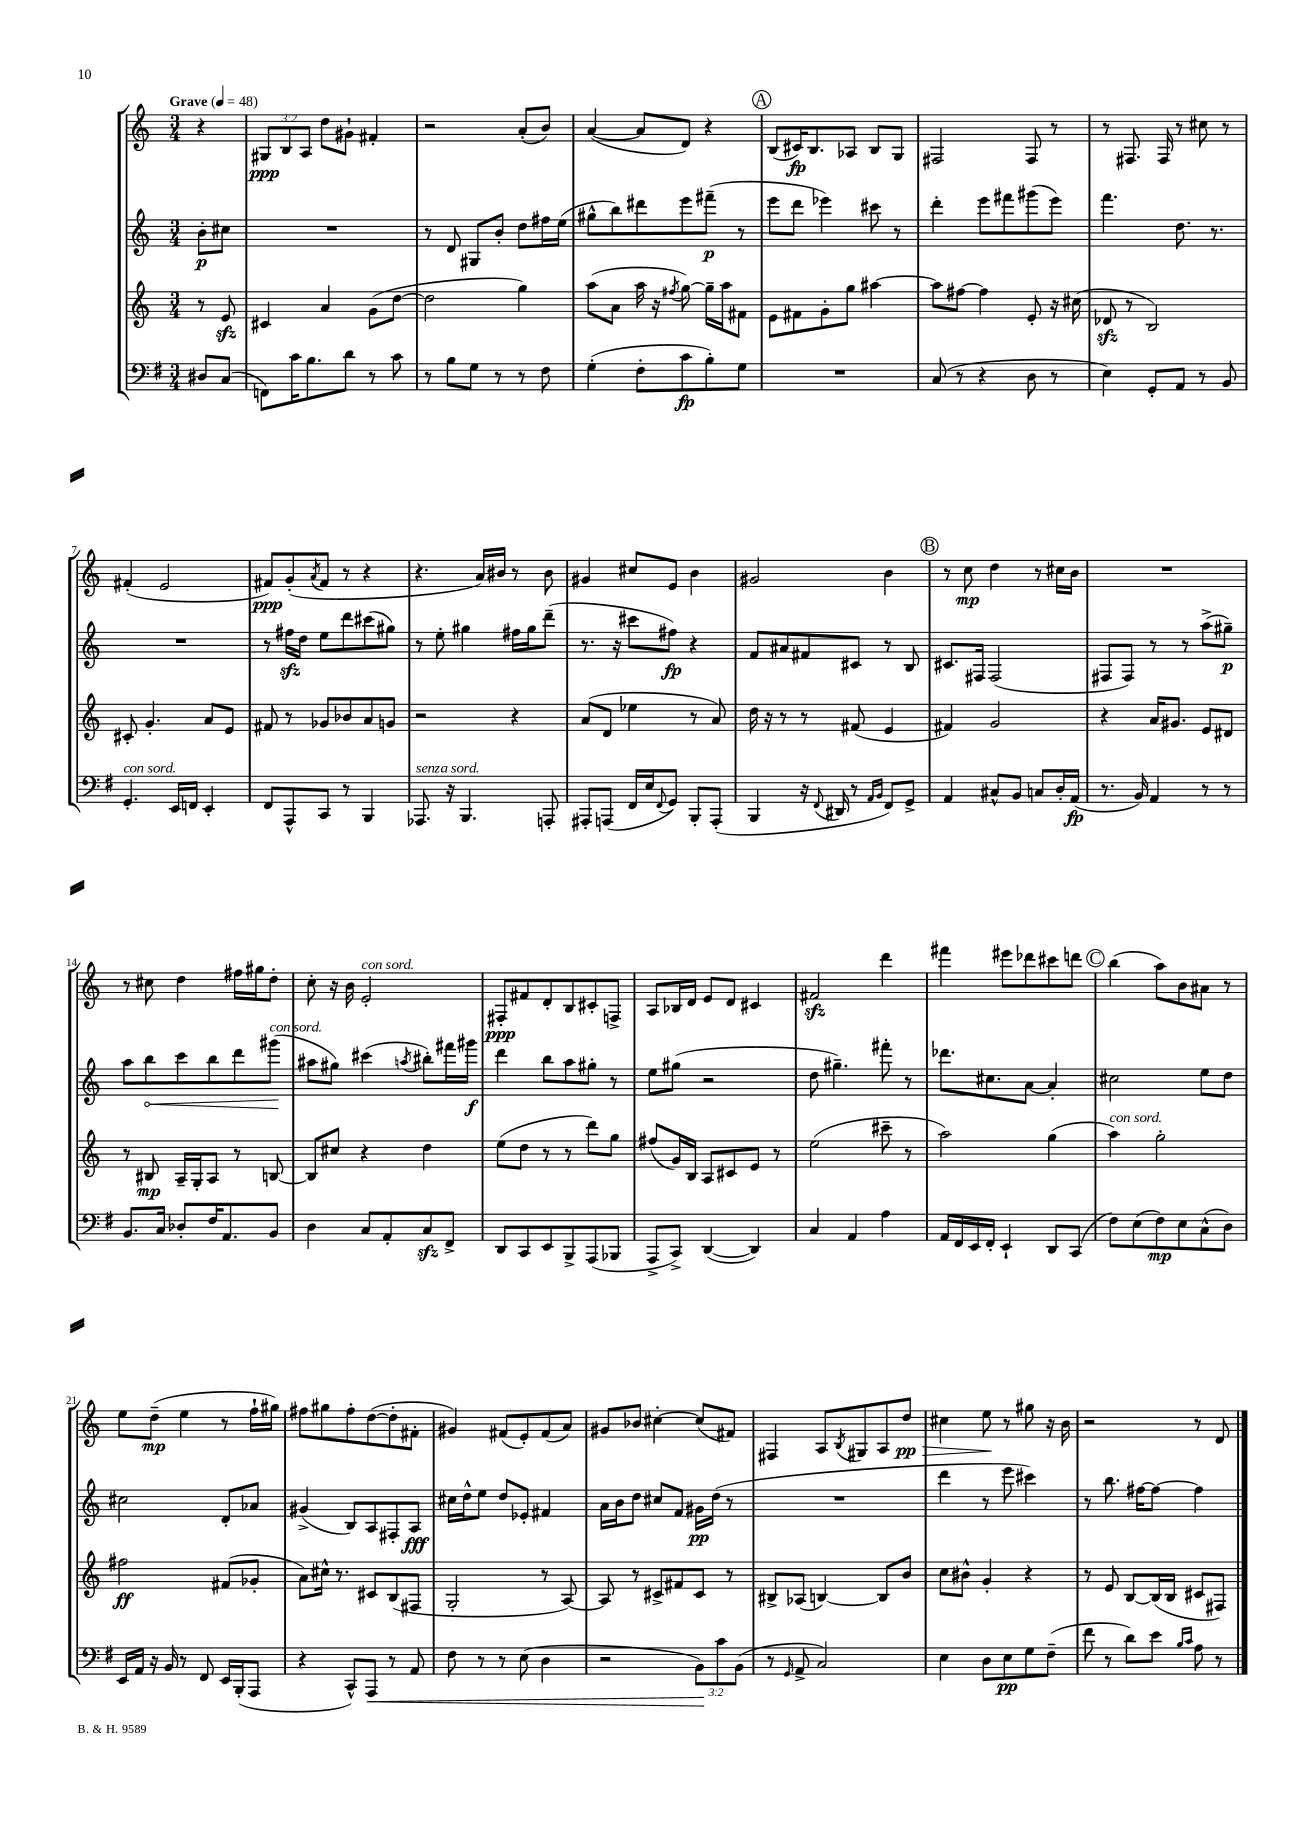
<<
\new StaffGroup <<
\new Staff = "s0" {
    \clef treble \key c \major \numericTimeSignature \time 3/4 \override Staff.TupletNumber.text = #tuplet-number::calc-fraction-text \partial 4 \tempo "Grave" 4 = 48
    r4 |
    \tuplet 3/2 { gis8\ppp b8 a8 } d''8 gis'8-! fis'4-. |
    r2 a'8-.( b'8) |
    a'4~( a'8 d'8) r4 |
    \mark \markup { \circle "A" } b8( cis'16\fp) b8. aes8 b8 g8 |
    fis2 fis8 r8 |
    r8 fis8. fis16 r8 cis''8 r8 |
    fis'4-.( e'2 |
    fis'8\ppp) g'8-.( \acciaccatura { a'8 } fis'8 r8 r4 |
    r4. a'16) bis'16 r8 bis'8 |
    gis'4 cis''8 e'8 b'4 |
    gis'2 b'4 |
    \mark \markup { \circle "B" } r8 c''8\mp d''4 r8 cis''16 b'16 |
    R2. |
    r8 cis''8 d''4 fis''16 gis''16 d''8-. |
    c''8-. r16 b'16 e'2-.^\markup { \italic "con sord." } |
    fis8-.\ppp fis'8 d'8-. b8 cis'8-. f8-> |
    a8 bes16 d'16 e'8 d'8 cis'4 |
    fis'2\sfz d'''4 |
    fis'''4 eis'''8 des'''8 cis'''8 d'''8 |
    \mark \markup { \circle "C" } b''4( a''8) b'8 ais'8 r8 |
    e''8 d''8--\mp( e''4 r8 f''16-! gis''16) |
    fis''8 gis''8 fis''8-. d''8~( d''8-. fis'8-. |
    gis'4) fis'8( e'8-.) fis'8( a'8) |
    gis'8 bes'8 cis''4~-. cis''8( fis'8) |
    fis4 a8 \acciaccatura { b8 } gis8 a8 d''8\pp\> |
    cis''4 e''8\! r8 gis''8 r16 b'16 |
    r2 r8 d'8 \bar "|." |
}
\new Staff = "s1" {
    \clef treble \key c \major \numericTimeSignature \time 3/4 \partial 4
    b'8-.\p cis''8 |
    R2. |
    r8 d'8 gis8 b'8-. d''8 fis''16 e''16( |
    gis''8-^ b''8) dis'''8 e'''8 fis'''8--\p( r8 |
    \mark \markup { \circle "A" } e'''8 d'''8 ees'''4) cis'''8 r8 |
    d'''4-. e'''8 fis'''8 gis'''8( e'''8) |
    f'''4. d''8. r8. |
    R2. |
    r8 fis''16\sfz d''16 e''8 d'''8 cis'''8( gis''8) |
    r8 e''8-. gis''4 fis''16 gis''16 d'''8--( |
    r8. r16 cis'''8 fis''8\fp) r4 |
    f'8 ais'8 fis'8 cis'8 r8 b8 |
    \mark \markup { \circle "B" } cis'8. fis16 fis2( |
    fis8 fis8) r8 r8 a''8->( gis''8--\p) |
    a''8 \once \override Hairpin.circled-tip = ##t b''8\< c'''8 b''8 d'''8 gis'''8\!^\markup { \italic "con sord." }( |
    ais''8 gis''8) cis'''4( \acciaccatura { a''8 } bis''8-.) fis'''16 gis'''16\f |
    d'''4 b''8 a''8 gis''8-. r8 |
    e''8 gis''8( r2 |
    d''8 gis''4.--) fis'''8-. r8 |
    des'''8. cis''8. a'8~ a'4-. |
    \mark \markup { \circle "C" } cis''2 e''8 d''8 |
    cis''2 d'8-. aes'8 |
    gis'4->( b8) a8 fis8-. a8\fff |
    cis''16 d''16-^ e''8 d''8 ees'8-. fis'4 |
    a'16 b'16 d''8 cis''8 f'8 gis'16\pp d''16( r8 |
    R2. |
    d'''4 r8 e'''8 cis'''4) |
    r8 b''8. fis''16~ fis''8~ fis''4 \bar "|." |
}
\new Staff = "s2" {
    \clef treble \key c \major \numericTimeSignature \time 3/4 \partial 4
    r8 e'8\sfz |
    cis'4 a'4 g'8( d''8~ |
    d''2 g''4) |
    a''8( a'8 a''16 r16 \acciaccatura { fis''8 } g''8~) g''16-- a''16 fis'8 |
    \mark \markup { \circle "A" } e'8 fis'8 g'8-. g''8 ais''4~ |
    ais''8 fis''8~ fis''4 e'8-. r16 cis''16( |
    des'8\sfz r8 b2) |
    cis'8-. g'4.-. a'8 e'8 |
    fis'8 r8 ges'8 bes'8 a'8 g'8 |
    r2 r4 |
    a'8( d'8 ees''4 r8 a'8) |
    d''16 r16 r8 r8 fis'8( e'4 |
    \mark \markup { \circle "B" } fis'4) g'2 |
    r4 a'16 gis'8. e'8 dis'8 |
    r8 bis8\mp a16-- g16-. a8 r8 b8~ |
    b8 cis''8 r4 d''4 |
    e''8( d''8 r8 r8 d'''8) g''8 |
    fis''8( g'16) b16 a8 cis'8 e'8 r8 |
    e''2( cis'''8-- r8 |
    a''2) g''4( |
    \mark \markup { \circle "C" } a''4^\markup { \italic "con sord." }) g''2-. |
    fis''2\ff fis'8( ges'8-. |
    a'8) cis''16-^ r8. cis'8 b8( fis8 |
    g2-. r8 a8~) |
    a8 r8 cis'8-> fis'8 cis'8 r8 |
    bis8-> aes8( b4~) b8 b'8 |
    c''8 bis'8-^ g'4-. r4 |
    r8 e'8 b8~ b16( b16 cis'8 fis8) \bar "|." |
}
\new Staff = "s3" {
    \clef bass \key g \major \numericTimeSignature \time 3/4 \override Staff.TupletNumber.text = #tuplet-number::calc-fraction-text \partial 4
    dis8 c8( |
    f,8) c'16 b8. d'8 r8 c'8 |
    r8 b8 g8 r8 r8 fis8 |
    g4-.( fis8-. c'8\fp b8-.) g8 |
    \mark \markup { \circle "A" } R2. |
    c8( r8 r4 d8 r8 |
    e4) g,8-. a,8 r8 b,8 |
    g,4.-.^\markup { \italic "con sord." } e,16 f,16 e,4-. |
    fis,8 a,,8-^ c,8 r8 b,,4 |
    aes,,8.^\markup { \italic "senza sord." } r16 b,,4. a,,8-. |
    ais,,8-. a,,8( fis,16 e16 \appoggiatura { fis,8 } g,8) b,,8-. a,,8-.( |
    b,,4 r16 \appoggiatura { fis,8 } dis,16 r8 \grace { a,16 b,16 } fis,8) g,8-> |
    \mark \markup { \circle "B" } a,4 cis8-^ b,8 c8 d16-. a,16\fp( |
    r8. b,16) a,4 r8 r8 |
    b,8. c16 des8-. fis16 a,8. b,8 |
    d4 c8 a,8-. c8\sfz fis,8-> |
    d,8 c,8 e,8 b,,8-> a,,8( bes,,8 |
    a,,8-> c,8->) d,4~( d,4) |
    c4 a,4 a4 |
    a,16 fis,16 e,16 fis,16-. e,4-! d,8 c,8( |
    \mark \markup { \circle "C" } fis8) e8( fis8\mp) e8 c8-^( d8) |
    e,16 a,16 r16 b,16 r8 fis,8 e,16 b,,16-.( a,,8 |
    r4 c,8-^) a,,8\< r8 a,8 |
    fis8 r8 r8 e8( d4 |
    r2 \tuplet 3/2 { b,8\!) c'8 b,8( } |
    r8 \grace { g,16 } a,8-> c2) |
    e4 d8 e8\pp g8 fis8--( |
    fis'8 r8 d'8) e'8 \grace { b16 c'16 } a8 r8 \bar "|." |
}
>>
>>
